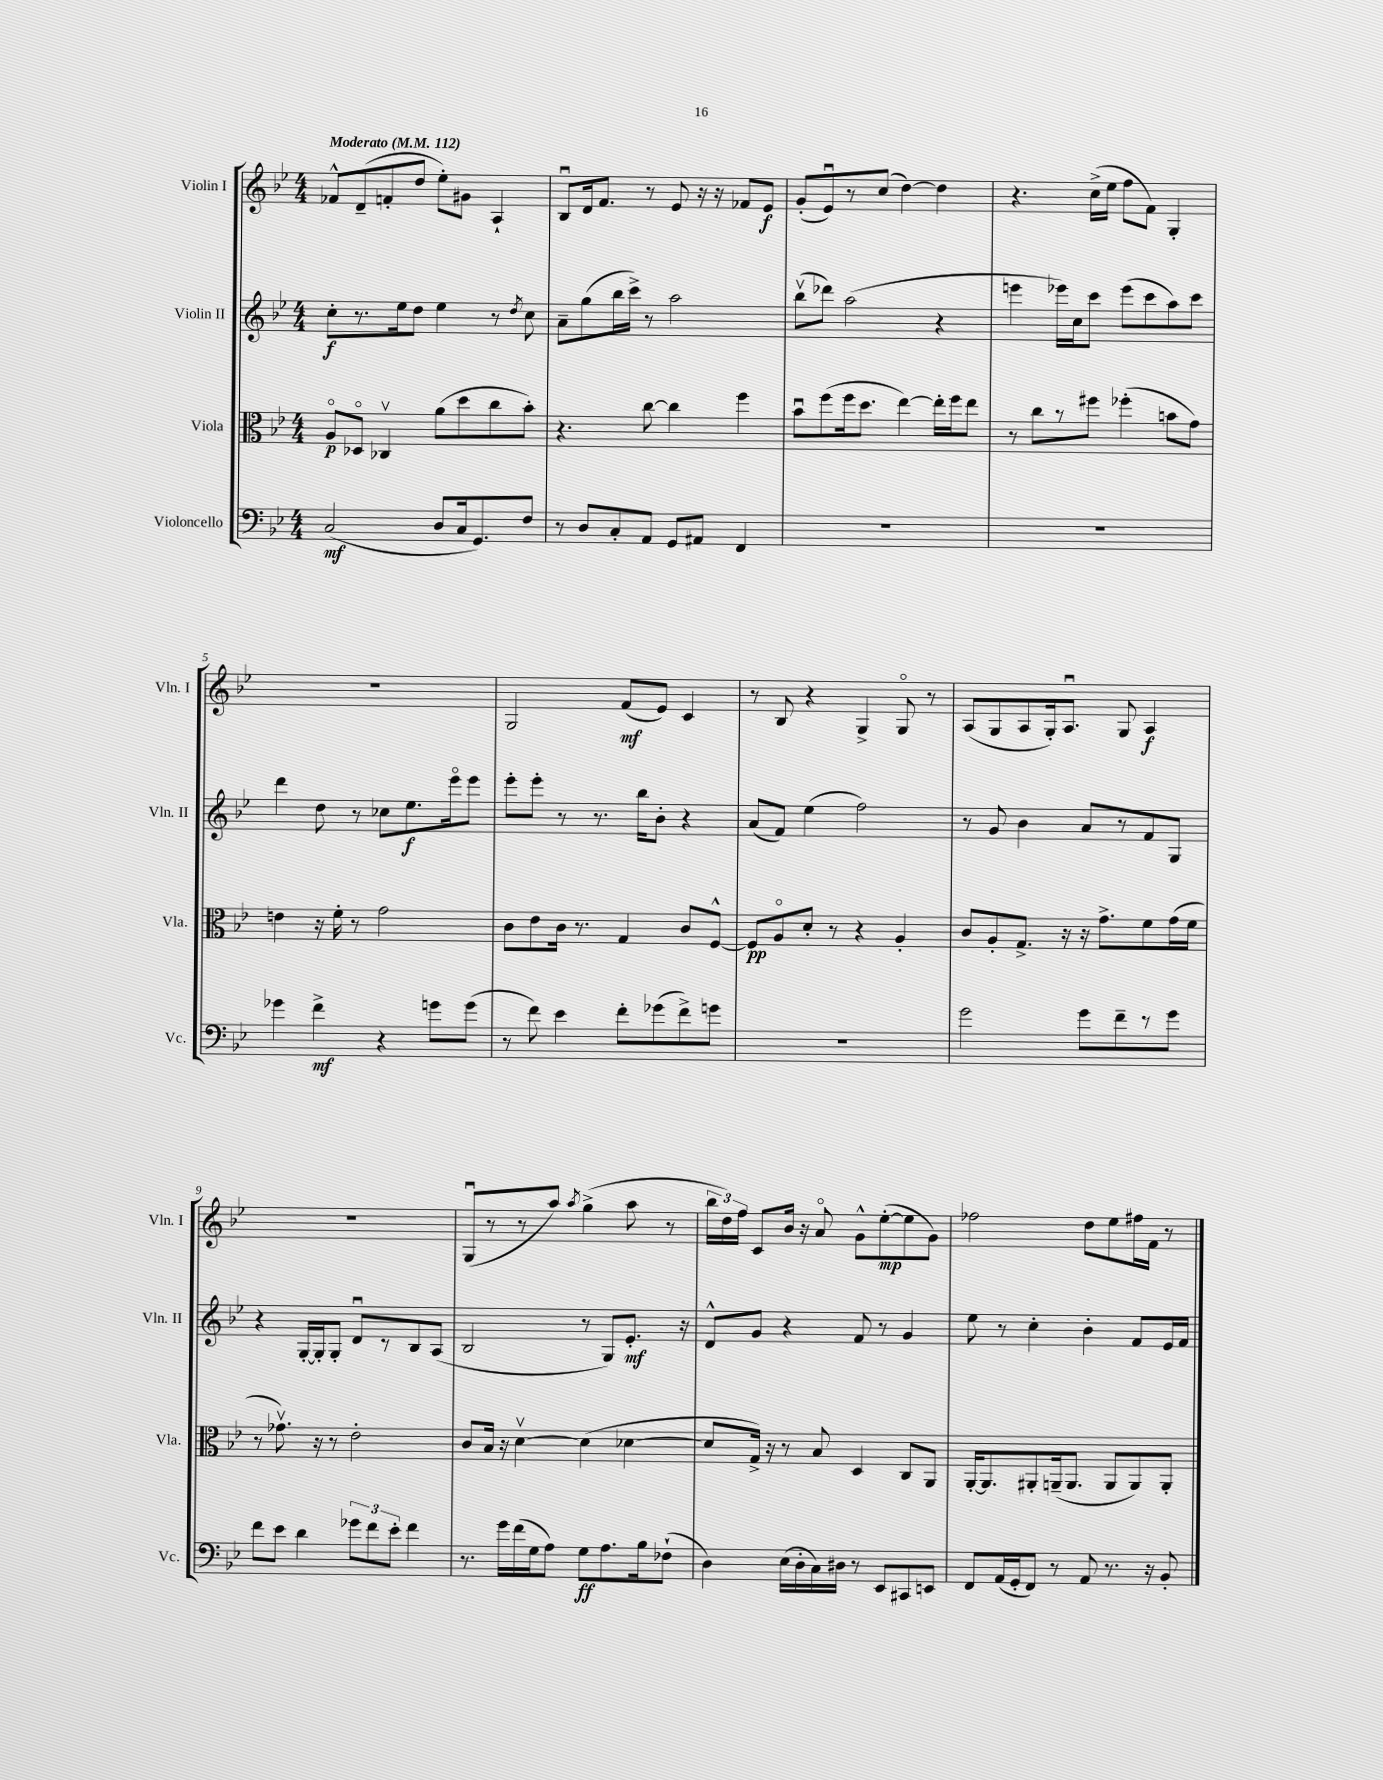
<<
\new StaffGroup <<
\new Staff = "s0" \with { instrumentName = "Violin I" shortInstrumentName = "Vln. I" } {
    \clef treble \key bes \major \numericTimeSignature \time 4/4 \tempo "Moderato" 4 = 112
    \autoBeamOff fes'8[-^ d'8--( f'8-. d''8] ees''8[-.) gis'8] a4-! |
    bes8[\downbow d'16 f'8.] r8 ees'8 r16 r16 fes'8[ ees'8]\f |
    g'8[-.( ees'8\downbow) r8 c''8]( d''4~) d''4 |
    r4. c''16[->( ees''16] f''8[ f'8]) g4-. |
    R1 |
    g2 f'8[\mf( ees'8]) c'4 |
    r8 bes8 r4 g4-> g8\flageolet r8 |
    a8[( g8 a8 g16-.) a8.]\downbow g8 a4\f |
    R1 |
    g8[\downbow( r8 r8 a''8]) \acciaccatura { a''8 } g''4->( a''8 r8 |
    \tuplet 3/2 { bes''16[ d''16) f''16] } c'8[ bes'16] r16 a'8\flageolet g'8[-^ ees''8~-.\mp( ees''8 g'8]) |
    fes''2 d''8[ ees''8 fis''16 f'16] r8 \bar "|." |
}
\new Staff = "s1" \with { instrumentName = "Violin II" shortInstrumentName = "Vln. II" } {
    \clef treble \key bes \major \numericTimeSignature \time 4/4
    \autoBeamOff c''8[-.\f r8. ees''16 d''8] ees''4 r8 \acciaccatura { d''8 } c''8 |
    a'8[-- g''8( bes''16 c'''16]->) r8 a''2 |
    bes''8[\upbow( des'''8]) a''2( r4 |
    e'''4 ees'''16[) c''16 c'''8] ees'''8[( c'''8 a''8) c'''8] |
    d'''4 d''8 r8 ces''8[ ees''8.\f ees'''16\flageolet ees'''8] |
    ees'''8[-. ees'''8]-. r8 r8. bes''16[ bes'8]-. r4 |
    a'8[( f'8]) ees''4( f''2) |
    r8 g'8 bes'4 a'8[ r8 f'8 g8] |
    r4 g16[~-. g16-. g8]-. d'8[\downbow r8 bes8 a8]( |
    bes2 r8 g8[) ees'8.]-.\mf r16 |
    d'8[-^ g'8] r4 f'8 r8 g'4 |
    ees''8 r8 c''4-. bes'4-. f'8[ ees'16 f'16] \bar "|." |
}
\new Staff = "s2" \with { instrumentName = "Viola" shortInstrumentName = "Vla." } {
    \clef alto \key bes \major \numericTimeSignature \time 4/4
    \autoBeamOff a8[\flageolet\p des8]\flageolet ces4\upbow a'8[( d''8 c''8 bes'8]-.) |
    r4. c''8~ c''4 f''4 |
    bes'8[\downbow f''8( f''16 d''8.] ees''4~) ees''16[-. f''16 ees''8] |
    r8 c''8[ r8 fis''8] fes''4-.( b'8[ g'8]) |
    e'4 r16 f'16-. r8 g'2 |
    c'8[ ees'8 c'16] r8. g4 c'8[ f8]~-^ |
    f8[\pp a8\flageolet d'8]-. r8 r4 a4-. |
    c'8[ a8-. g8.]-> r16 r16 g'8.[-> f'8 g'16( f'16] |
    r8 ges'8.\upbow) r16 r8 ees'2-. |
    c'8[ bes16] r16 d'4~\upbow d'4( des'4~ |
    des'8[ g16]->) r16 r8 bes8 d4 c8[ a,8] |
    a,16[~-. a,8. ais,8-. a,16--( a,8.] a,8[ a,8) a,8]-. \bar "|." |
}
\new Staff = "s3" \with { instrumentName = "Violoncello" shortInstrumentName = "Vc." } {
    \clef bass \key bes \major \numericTimeSignature \time 4/4
    \autoBeamOff c2\mf( d8[ c16 g,8.) f8] |
    r8 d8[ c8-. a,8] g,8[ ais,8] f,4 |
    R1 |
    R1 |
    ges'4 f'4->\mf r4 g'8[ g'8]( |
    r8 f'8) ees'4 f'8[-. ges'8( f'8->) g'8] |
    r1 |
    g'2 g'8[ f'8-- r8 g'8] |
    f'8[ ees'8] d'4 \tuplet 3/2 { ges'8[ f'8 ees'8]-. } f'4 |
    r8. g'16[ f'16( g16 a8]) g8[\ff a8. bes16 fes8]-!( |
    d4) ees16[( d16-. c16) dis16] r8 ees,8[ cis,8 e,8] |
    f,8[ a,16( g,16-. f,8]) r8 a,8 r8. r16 bes,8-. \bar "|." |
}
>>
>>
